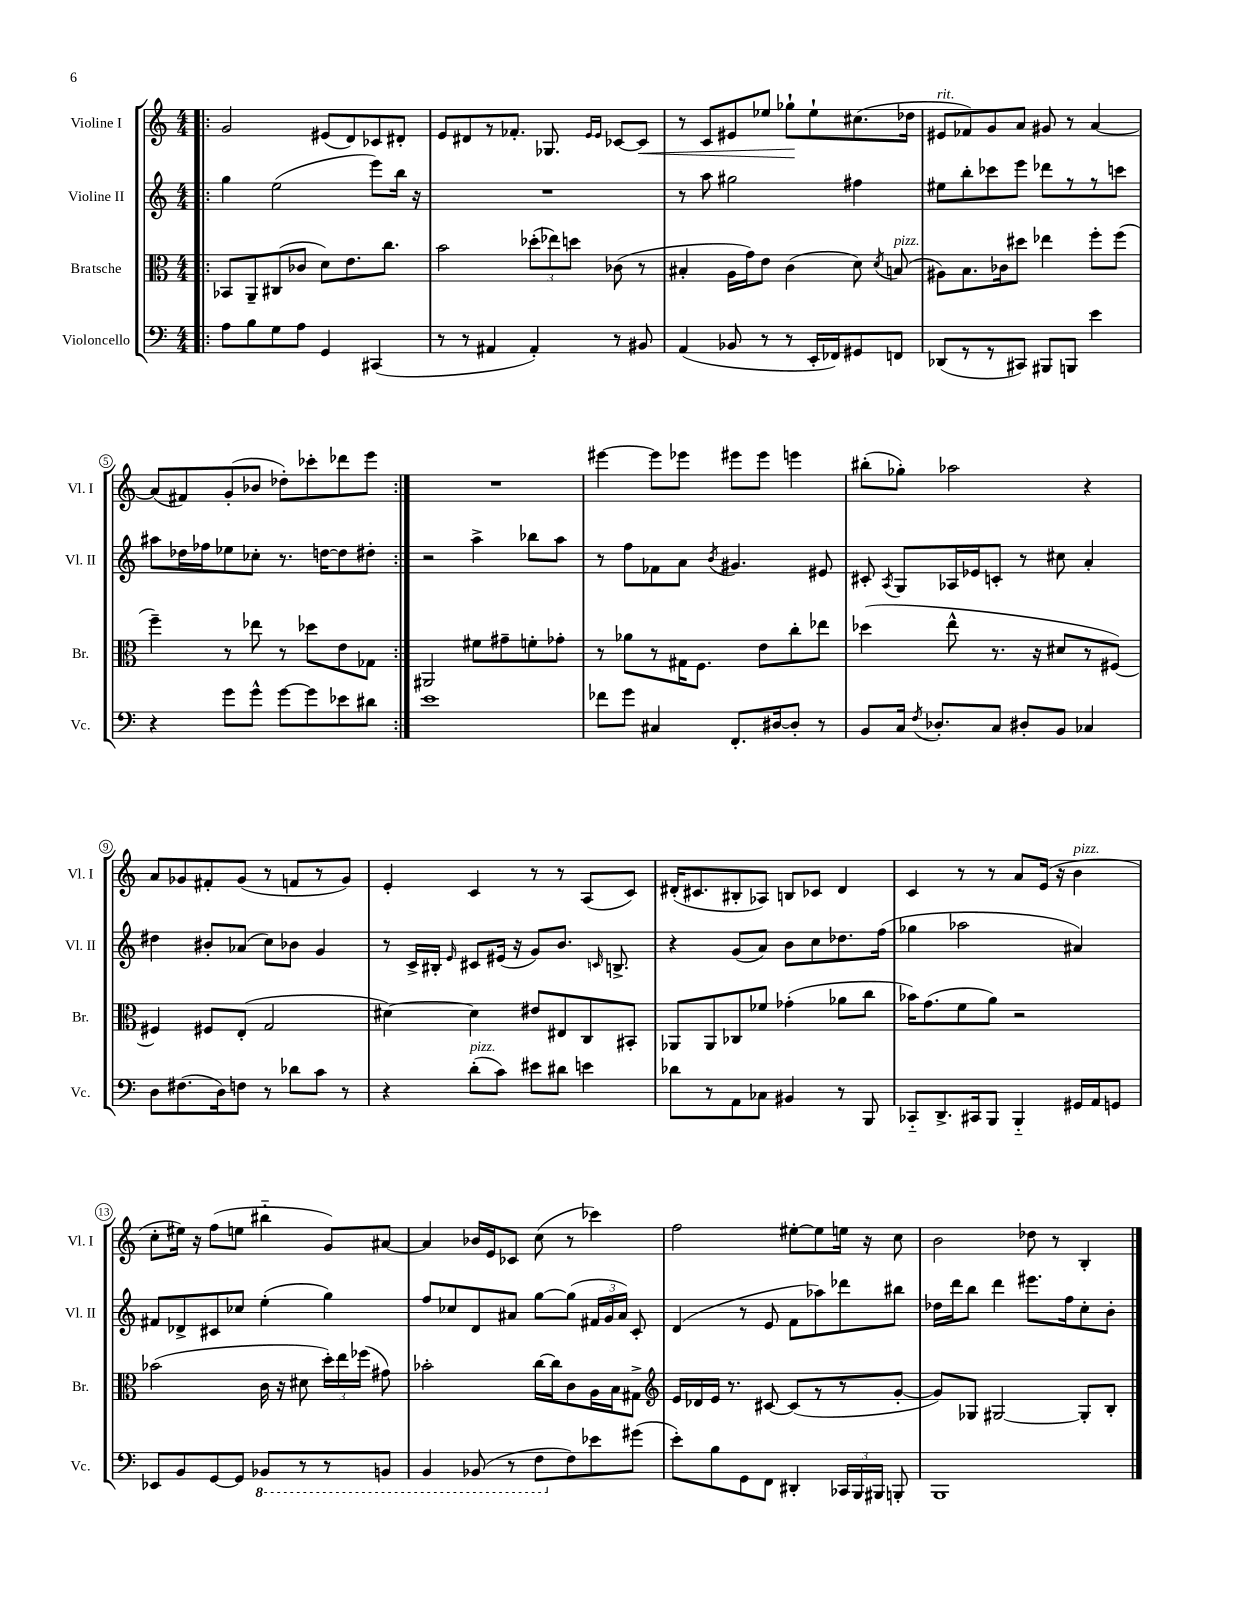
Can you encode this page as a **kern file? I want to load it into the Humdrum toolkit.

**kern	**kern	**kern	**kern
*staff4	*staff3	*staff2	*staff1
*clefF4	*clefC3	*clefG2	*clefG2
*k[]	*k[]	*k[]	*k[]
*M4/4	*M4/4	*M4/4	*M4/4
=!|:	=!|:	=!|:	=!|:
8A	8BB-	4gg	2g
8B	8AA~	.	.
8G	(8C#	(2ee	.
8A	8c-	.	.
4GG	8d)	.	(8e#
.	8.e	.	8d)
(4CC#	.	8eee)	8c-
.	8.cc	.	.
.	.	16bb	8d#'
.	.	16r	.
=	=	=	=
8r	2b	1r	8e
8r	.	.	8d#
4AA#	.	.	8r
.	.	.	8.f-'
4AA#')	(12dd-'	.	.
.	.	.	8.G-
.	12ee-)	.	.
.	12dd	.	.
.	.	.	16qqe
.	.	.	16qqe
8r	(8c-	.	[8c-
8BB#	8r	.	8c-]
=	=	=	=
(4AA	4B#'	8r	8r
.	.	8aa	8c
8BB-	16A	2gg#	8e#
.	16g)	.	.
8r	8e	.	8ee-
8r	(4c	.	8gg-`
16EE'	.	.	8ee-`
16FF-)	.	.	.
8GG#	8d)	4ff#	(8.cc#
.	8qd	.	.
8FF	(8B	.	.
.	.	.	16dd-
=	=	=	=
(8DD-	8A#)	8ee#	8e#
8r	8.B	8bb'	8f-)
8r	.	8ccc-	8g
.	16c-	.	.
8CC#)	8dd#	8eee	8a
8BBB#	4ee-	8ddd-	8g#
8BBB	.	8r	8r
4e	8ff'	8r	[4a
.	(8ff	8ccc	.
=	=	=	=
4r	4ff~)	8aa#	(8a]
.	.	16dd-	8f#)
.	.	16ff-	.
8g	8r	8ee-	(8g'
8g^^	8ee-	8cc-'	8b-
[8g	8r	8.r	8dd-')
8g]	8dd-	.	8ccc-'
.	.	[16dd	.
8e-	8e	8dd]	8ddd-
8d#	8G-	8dd#'	8eee
=:|!	=:|!	=:|!	=:|!
1e	2AA#	2r	1r
.	8f#	4aa^	.
.	8g#~	.	.
.	8f'	8bb-	.
.	8g-'	8aa	.
=	=	=	=
8f-	8r	8r	[4eee#
8g	8a-	8ff	.
4C#	8r	8f-	8eee#]
.	16G#	8a	8eee-
.	8.F	.	.
.	.	8qb	.
8.FF'	.	4.g#	8eee#
.	8e	.	8eee#
[16D#	.	.	.
8D#']	8cc'	.	4eee
8r	8ee-	8e#	.
=	=	=	=
8BB	(4dd-	8c#'	(8bb#'
.	.	8qA	.
16C	.	8G	8gg-')
8qF	.	.	.
8.D-'	.	.	.
.	8ee^^	16A-	2aa-
.	.	16e-	.
8C	8.r	8c'	.
8D#'	.	8r	.
.	16r	.	.
8BB	8d#	8cc#	.
4C-	8r	4a'	4r
.	[8F#)	.	.
=	=	=	=
8D	4F#]	4dd#	8a
(8.F#	.	.	8g-
.	8F#	8b#'	8f#'
16D)	.	.	.
8F	(8E'	(8a-	(8g-
8r	2G	8cc)	8r
8d-	.	8b-	8f
8c	.	4g	8r
8r	.	.	8g-)
=	=	=	=
4r	[4d#)	8r	4e'
.	.	16c^	.
.	.	16B#'	.
.	.	16qqe	.
(8d'	4d#]	8c#	4c
8c)	.	(16e#	.
.	.	16r	.
8e#	8e#	8g)	8r
8d#	8E#	8.b	8r
4e	8C	.	(8A
.	.	16qqc	.
.	.	8.B^	.
.	8BB#'	.	8c)
=	=	=	=
8d-	8AA-	4r	(16d#'
.	.	.	8.c#
8r	8AA-	.	.
8AA	8C-	(8g	8B#'
8C-	8f-	8a)	8A-)
4BB#	(4g-'	8b	8B
.	.	8cc	8c-
8r	8a-	8.dd-	4d#
8BBB	8cc	.	.
.	.	(16ff	.
=	=	=	=
8CC-'~	16b-)	4gg-	4c
.	(8.g	.	.
8.DD^	.	.	.
.	8f	2aa-	8r
16CC#	.	.	.
8BBB	8a)	.	8r
4BBB'~	2r	.	8a
.	.	.	(16e
.	.	.	16r
16GG#	.	4a#)	4b
16AA	.	.	.
8GG	.	.	.
=	=	=	=
8EE-	(2b-	8f#	8cc'
8BB	.	8d-^	16ee#)
.	.	.	16r
[8GG	.	8c#	(8ff
8GG]	.	8cc-	8ee
8BBB-	16c	(4ee'	4bb#'~
.	16r	.	.
8r	8d#	.	.
8r	24dd')	4gg)	8g)
.	24ee	.	.
.	(24ff-	.	.
8BBB	8g#)	.	[8a#
=	=	=	=
4BBB	2b-'	8ff	4a#]
.	.	8cc-	.
(8BBB-	.	8d	16b-
.	.	.	16e
8r	.	8a#	8c-
8FF	[16cc	[8gg	(8cc
.	16cc]	.	.
8F)	8c	(8gg]	8r
8e-	16A	24f#	4ccc-)
.	.	24g	.
.	16B	.	.
.	.	24a#)	.
(8g#	8G#^	8c'	.
=	=	=	=
*	*clefG2	*	*
8e')	16e	(4d	2ff
.	16d-	.	.
8B	16e	.	.
.	8.r	.	.
8GG	.	8r	.
8FF	[8c#	8e	.
4DD#'	(8c#]	8f	[8ee#'
.	8r	8aa-)	8ee#]
24CC-	8r	8ddd-	16ee
24BBB	.	.	.
.	.	.	16r
24BBB#	.	.	.
8BBB'	[8g'	8bb#	8cc
=	=	=	=
1BBB	8g])	16dd-	2b
.	.	16ddd	.
.	8G-	8bb	.
.	[2G#	4ddd	.
.	.	8.eee#	8dd-
.	.	.	8r
.	.	16ff	.
.	8G#']	8cc'	4B'
.	8B'	8b'	.
==	==	==	==
*-	*-	*-	*-
